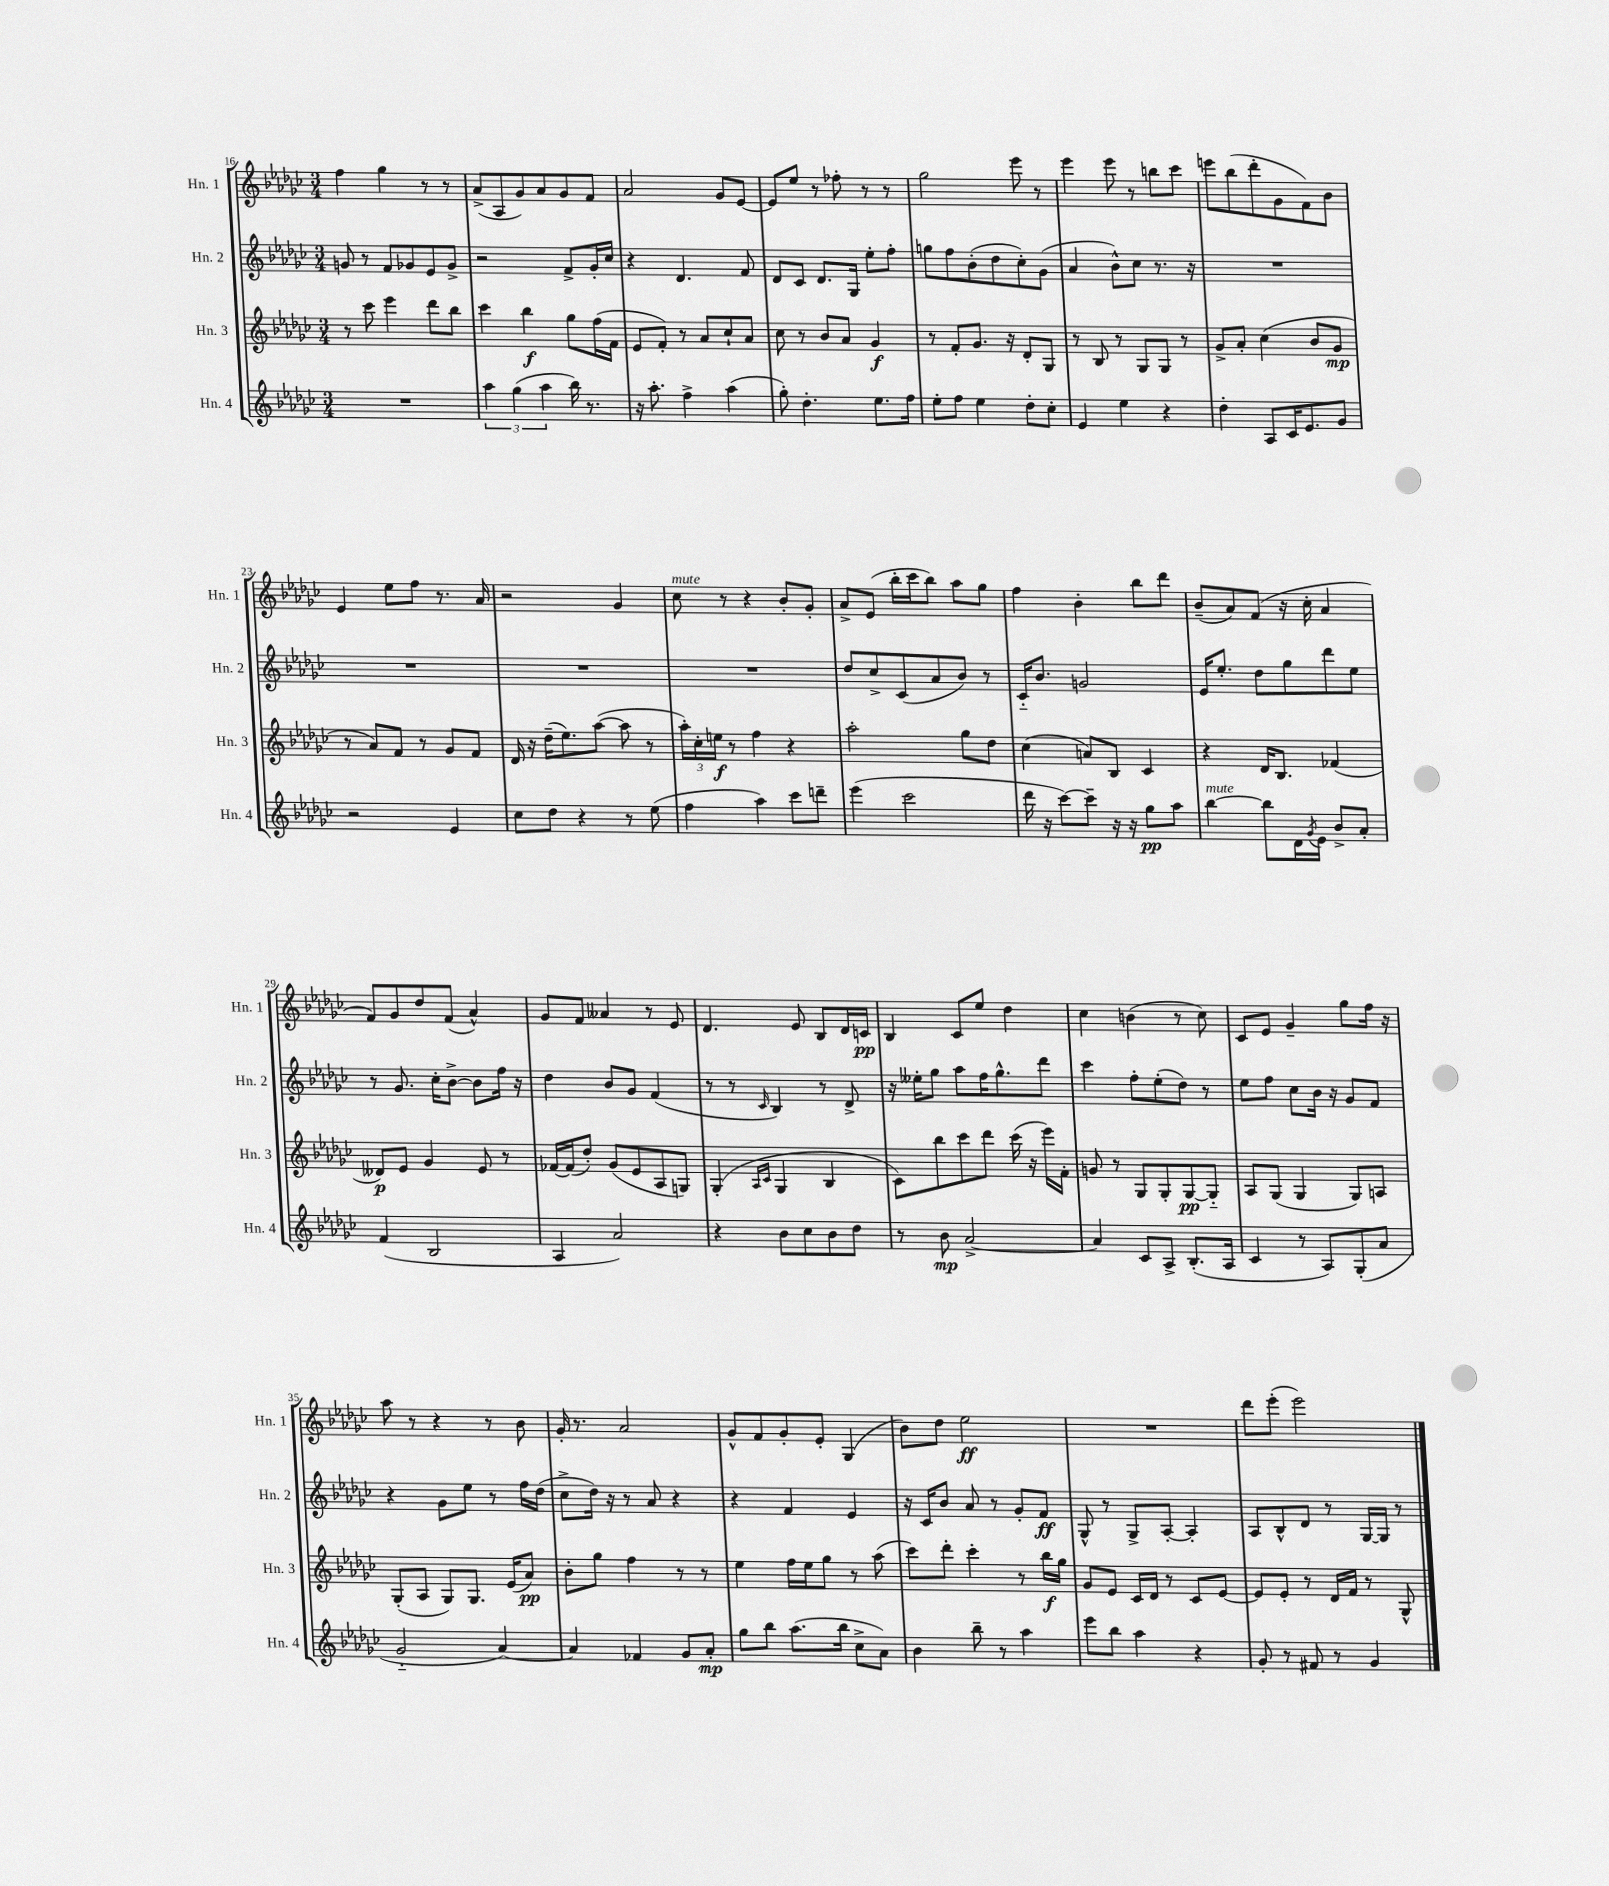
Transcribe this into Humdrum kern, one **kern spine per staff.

**kern	**dynam	**kern	**dynam	**kern	**dynam	**kern	**dynam
*part4	*part4	*part3	*part3	*part2	*part2	*part1	*part1
*staff4	*staff4	*staff3	*staff3	*staff2	*staff2	*staff1	*staff1
*I"Hn. 4	*	*I"Hn. 3	*	*I"Hn. 2	*	*I"Hn. 1	*
*I'Hn. 4	*	*I'Hn. 3	*	*I'Hn. 2	*	*I'Hn. 1	*
*clefG2	*	*clefG2	*	*clefG2	*	*clefG2	*
*k[b-e-a-d-g-c-]	*	*k[b-e-a-d-g-c-]	*	*k[b-e-a-d-g-c-]	*	*k[b-e-a-d-g-c-]	*
*M3/4	*	*M3/4	*	*M3/4	*	*M3/4	*
=16	=16	=16	=16	=16	=16	=16	=16
2.r	.	8r	.	8gn/	.	4ff\	.
.	.	8ccc-\	.	8r	.	.	.
.	.	4eee-\	.	8f/L	.	4gg-\	.
.	.	.	.	8g-X/	.	.	.
.	.	8ddd-\L	.	8e-/	.	8r	.
.	.	8bb-\J	.	8g-^/J	.	8r	.
=17	=17	=17	=17	=17	=17	=17	=17
6aa-\	.	4ccc-\	.	2r	.	(8a-^/L	.
.	.	.	.	.	.	8A-/	.
(6gg-\	.	.	.	.	.	.	.
.	.	4bb-\	f	.	.	8g-/)	.
6aa-\	.	.	.	.	.	.	.
.	.	.	.	.	.	8a-/	.
16bb-\)	.	8gg-\L	.	8f^/L	.	8g-/	.
8.r	.	.	.	.	.	.	.
.	.	(16ff\L	.	16g-'/L	.	8f/J	.
.	.	16f\JJ	.	16cc-/JJ	.	.	.
=18	=18	=18	=18	=18	=18	=18	=18
16r	.	8e-/L	.	4r	.	2a-/	.
8.aa-'\	.	.	.	.	.	.	.
.	.	8f'/J)	.	.	.	.	.
4ff^\	.	8r	.	4.d-/	.	.	.
.	.	8a-/L	.	.	.	.	.
(4aa-\	.	8cc-`/	.	.	.	8g-/L	.
.	.	8a-/J	.	8f/	.	[8e-/J	.
=19	=19	=19	=19	=19	=19	=19	=19
8gg-'\)	.	8cc-\	.	8d-/L	.	8e-/L]	.
4.dd-'\	.	8r	.	8c-/J	.	8ee-/J	.
.	.	8b-/L	.	8.d-/L	.	8r	.
.	.	8a-/J	.	.	.	8ff-X'\	.
.	.	.	.	16G-/Jk	.	.	.
8.ee-\L	.	4g-/	f	8ee-'\L	.	8r	.
.	.	.	.	8ff'\J	.	8r	.
16ff\Jk	.	.	.	.	.	.	.
=20	=20	=20	=20	=20	=20	=20	=20
8ee-'\L	.	8r	.	8ggn\L	.	2gg-\	.
8ff\J	.	8f'/L	.	8ff\	.	.	.
4ee-\	.	8.g-/J	.	(8b-'\	.	.	.
.	.	.	.	8dd-\	.	.	.
.	.	16r	.	.	.	.	.
8dd-'\L	.	8d-'/L	.	8cc-'\)	.	8eee-\	.
8cc-'\J	.	8G-/J	.	(8g-\J	.	8r	.
=21	=21	=21	=21	=21	=21	=21	=21
4e-/	.	8r	.	4a-/	.	4eee-\	.
.	.	8B-/	.	.	.	.	.
4ee-\	.	8r	.	8b-^^\L)	.	8eee-\	.
.	.	8G-/L	.	8cc-\J	.	8r	.
4r	.	8G-/J	.	8.r	.	8bbn\L	.
.	.	8r	.	.	.	8ccc-\J	.
.	.	.	.	16r	.	.	.
=22	=22	=22	=22	=22	=22	=22	=22
4dd-'\	.	8g-^/L	.	2.r	.	8eeen\L	.
.	.	8a-'/J	.	.	.	(8bb-\	.
8A-/L	.	(4cc-\	.	.	.	8ddd-'\	.
16c-/K	.	.	.	.	.	8g-\	.
8.e-/	.	.	.	.	.	.	.
.	.	8b-/L	.	.	.	8f\)	.
8g-/J	.	8g-/J	mp	.	.	8b-\J	.
!!LO:LB:g=z
=23	=23	=23	=23	=23	=23	=23	=23
2r	.	8r	.	2.r	.	4e-/	.
.	.	8a-/L)	.	.	.	.	.
.	.	8f/J	.	.	.	8ee-\L	.
.	.	8r	.	.	.	8ff\J	.
4e-/	.	8g-/L	.	.	.	8.r	.
.	.	8f/J	.	.	.	.	.
.	.	.	.	.	.	16a-/	.
=24	=24	=24	=24	=24	=24	=24	=24
8cc-\L	.	16d-/	.	2.r	.	2r	.
.	.	16r	.	.	.	.	.
8dd-\J	.	(16dd-~\KL	.	.	.	.	.
.	.	8.ee-\)	.	.	.	.	.
4r	.	.	.	.	.	.	.
.	.	([8aa-\J	.	.	.	.	.
8r	.	8aa-\]	.	.	.	4g-/	.
(8ee-\	.	8r	.	.	.	.	.
=25	=25	=25	=25	=25	=25	=25	=25
!	!	!	!	!	!	!LO:TX:a:i:t=mute	!
4ff\	.	24aa-'\LL)	.	2.r	.	8cc-\	.
.	.	24cc-'\	.	.	.	.	.
.	.	24een\JJ	f	.	.	.	.
.	.	8r	.	.	.	8r	.
4aa-\)	.	4ff\	.	.	.	4r	.
8ccc-\L	.	4r	.	.	.	8b-'/L	.
8dddn~\J	.	.	.	.	.	8g-'/J	.
=26	=26	=26	=26	=26	=26	=26	=26
(4eee-\	.	2aa-'\	.	8dd-/L	.	8a-^/L	.
.	.	.	.	8cc-^/	.	(8e-/J	.
2ccc-\	.	.	.	(8c-/	.	16bb-'\LL	.
.	.	.	.	.	.	16ccc-\J	.
.	.	.	.	8a-/	.	8bb-\J)	.
.	.	8gg-\L	.	8b-/J)	.	8aa-\L	.
.	.	8dd-\J	.	8r	.	8gg-\J	.
=27	=27	=27	=27	=27	=27	=27	=27
16ddd-\	.	(4cc-\	.	16c-/KL	.	4ff\	.
16r	.	.	.	8.b-/J	.	.	.
[8ccc-\L)	.	.	.	.	.	.	.
8ccc-~\J]	.	8an/L)	.	2gn/	.	4b-'\	.
16r	.	8B-/J	.	.	.	.	.
16r	.	.	.	.	.	.	.
8gg-\L	pp	4c-/	.	.	.	8bb-\L	.
8aa-\J	.	.	.	.	.	8ddd-\J	.
=28	=28	=28	=28	=28	=28	=28	=28
!LO:TX:a:i:t=mute	!	!	!	!	!	!	!
[4bb-\	.	4r	.	16e-/KL	.	(8b-~/L	.
.	.	.	.	8.ee-'/J	.	.	.
.	.	.	.	.	.	8a-/)	.
8bb-\L]	.	16d-/KL	.	8dd-\L	.	(8f/J	.
.	.	8.B-/J	.	.	.	.	.
16d-\L	.	.	.	8gg-\	.	16r	.
8qg-/	.	.	.	.	.	.	.
16e-\JJ	.	.	.	.	.	16cc-'\	.
8b-^/L	.	(4f-X/	.	8ddd-\	.	4a-/	.
8a-'/J	.	.	.	8ee-\J	.	.	.
!!LO:LB:g=z
=29	=29	=29	=29	=29	=29	=29	=29
(4f/	.	8d--X/L)	p	8r	.	8f/L)	.
.	.	8e-/J	.	8.g-/	.	8g-/	.
2B-/	.	4g-/	.	.	.	8dd-/	.
.	.	.	.	16cc-'\KL	.	.	.
.	.	.	.	[8b-^\J	.	(8f/J	.
.	.	8e-/	.	8b-\L]	.	4a-^^/)	.
.	.	8r	.	16ff\Jk	.	.	.
.	.	.	.	16r	.	.	.
=30	=30	=30	=30	=30	=30	=30	=30
4A-/	.	[16f-X/LL	.	4dd-\	.	8g-/L	.
.	.	(16f-/J]	.	.	.	.	.
.	.	8dd-'/J)	.	.	.	8f/J	.
2a-/)	.	(8g-/L	.	8b-/L	.	4a--X/	.
.	.	8e-/	.	8g-/J	.	.	.
.	.	8A-/	.	(4f/	.	8r	.
.	.	8Gn/J)	.	.	.	8e-/	.
=31	=31	=31	=31	=31	=31	=31	=31
4r	.	(4G-'/	.	8r	.	4.d-/	.
.	.	.	.	8r	.	.	.
.	.	16qqA-/LL	.	.	.	.	.
.	.	16qqc-/JJ	.	16qqc-/	.	.	.
8b-\L	.	4G-/	.	4B-/)	.	.	.
8cc-\	.	.	.	.	.	8e-/	.
8b-\	.	4B-/	.	8r	.	8B-/L	.
8dd-\J	.	.	.	8d-^/	.	16d-/L	.
.	.	.	.	.	.	16cn/JJ	pp
=32	=32	=32	=32	=32	=32	=32	=32
8r	.	8c-\L)	.	16r	.	4B-/	.
.	.	.	.	16ee--X'\KL	.	.	.
8b-\	mp	8bb-\	.	8gg-\J	.	.	.
[2a-^/	.	8ccc-\	.	8aa-\L	.	8c-/L	.
.	.	8ddd-\J	.	16ff\K	.	8ee-/J	.
.	.	.	.	8.gg-^^\	.	.	.
.	.	(16ccc-\	.	.	.	4dd-\	.
.	.	16r	.	.	.	.	.
.	.	16eee-\LL)	.	8ddd-\J	.	.	.
.	.	16f'\JJ	.	.	.	.	.
=33	=33	=33	=33	=33	=33	=33	=33
4a-/]	.	8gn/	.	4ccc-\	.	4cc-\	.
.	.	8r	.	.	.	.	.
8c-/L	.	8G-/L	.	8ff'\L	.	(4bn\	.
8A-^/J	.	8G-'/	.	(8ee-'\	.	.	.
(8.B-'/L	.	[8G-/	pp	8dd-\J)	.	8r	.
.	.	8G-/J]	.	8r	.	8cc-\)	.
16A-/Jk	.	.	.	.	.	.	.
=34	=34	=34	=34	=34	=34	=34	=34
4c-/	.	8A-/L	.	8ee-\L	.	8c-/L	.
.	.	(8G-/J	.	8ff\J	.	8e-/J	.
8r	.	4G-/	.	8cc-\L	.	4g-~/	.
8A-/L)	.	.	.	16b-\Jk	.	.	.
.	.	.	.	16r	.	.	.
(8G-'/	.	8G-/L)	.	8g-/L	.	8gg-\L	.
8a-/J	.	8An/J	.	8f/J	.	16ff\Jk	.
.	.	.	.	.	.	16r	.
!!LO:LB:g=z
=35	=35	=35	=35	=35	=35	=35	=35
2g-/	.	(8G-'/L	.	4r	.	8aa-\	.
.	.	8A-/J	.	.	.	8r	.
.	.	8G-/L)	.	8g-\L	.	4r	.
.	.	8.G-/J	.	8ee-\J	.	.	.
[4a-/)	.	.	.	8r	.	8r	.
.	.	(16e-/KL	.	.	.	.	.
.	.	8a-/J)	pp	16ff\LL	.	8b-\	.
.	.	.	.	(16dd-\JJ	.	.	.
=36	=36	=36	=36	=36	=36	=36	=36
4a-/]	.	8b-'\L	.	8cc-^\L	.	16g-'/	.
.	.	.	.	.	.	8.r	.
.	.	8gg-\J	.	16dd-\Jk)	.	.	.
.	.	.	.	16r	.	.	.
4f-X/	.	4ff\	.	8r	.	2a-/	.
.	.	.	.	8a-/	.	.	.
8g-/L	.	8r	.	4r	.	.	.
8a-'/J	mp	8r	.	.	.	.	.
=37	=37	=37	=37	=37	=37	=37	=37
8gg-\L	.	4ee-\	.	4r	.	8g-^^/L	.
8bb-\J	.	.	.	.	.	8f/	.
(8.aa-\L	.	16ff\LL	.	4f/	.	8g-'/	.
.	.	16ee-\J	.	.	.	.	.
.	.	8gg-\J	.	.	.	8e-'/J	.
16bb-\Jk	.	.	.	.	.	.	.
8cc-^\L	.	8r	.	4e-/	.	(4G-/	.
8a-\J)	.	(8aa-\	.	.	.	.	.
=38	=38	=38	=38	=38	=38	=38	=38
4b-\	.	8ccc-\L)	.	16r	.	8b-\L)	.
.	.	.	.	16c-/KL	.	.	.
.	.	8ddd-'\J	.	8b-/J	.	8dd-\J	.
8bb-~\	.	4ccc-'\	.	8a-/	.	2ee-\	ff
8r	.	.	.	8r	.	.	.
4aa-\	.	8r	.	8g-'/L	.	.	.
.	.	16bb-\LL	f	8f/J	ff	.	.
.	.	16gg-\JJ	.	.	.	.	.
=39	=39	=39	=39	=39	=39	=39	=39
8eee-\L	.	8g-/L	.	8G-^^/	.	2.r	.
8bb-\J	.	8e-/J	.	8r	.	.	.
4aa-\	.	16c-/LL	.	8G-^/L	.	.	.
.	.	16d-/JJ	.	.	.	.	.
.	.	8r	.	[8A-'/J	.	.	.
4r	.	8c-/L	.	4A-'/]	.	.	.
.	.	[8e-/J	.	.	.	.	.
=40	=40	=40	=40	=40	=40	=40	=40
8g-'/	.	8e-/L]	.	8A-/L	.	8ddd-\L	.
8r	.	8e-'/J	.	8B-^^/	.	(8eee-'\J	.
8f#X/	.	8r	.	8d-/J	.	2eee-\)	.
8r	.	16d-/LL	.	8r	.	.	.
.	.	16f/JJ	.	.	.	.	.
4g-/	.	8r	.	[16G-/LL	.	.	.
.	.	.	.	16G-/JJ]	.	.	.
.	.	8G-^^/	.	8r	.	.	.
==	==	==	==	==	==	==	==
*-	*-	*-	*-	*-	*-	*-	*-
